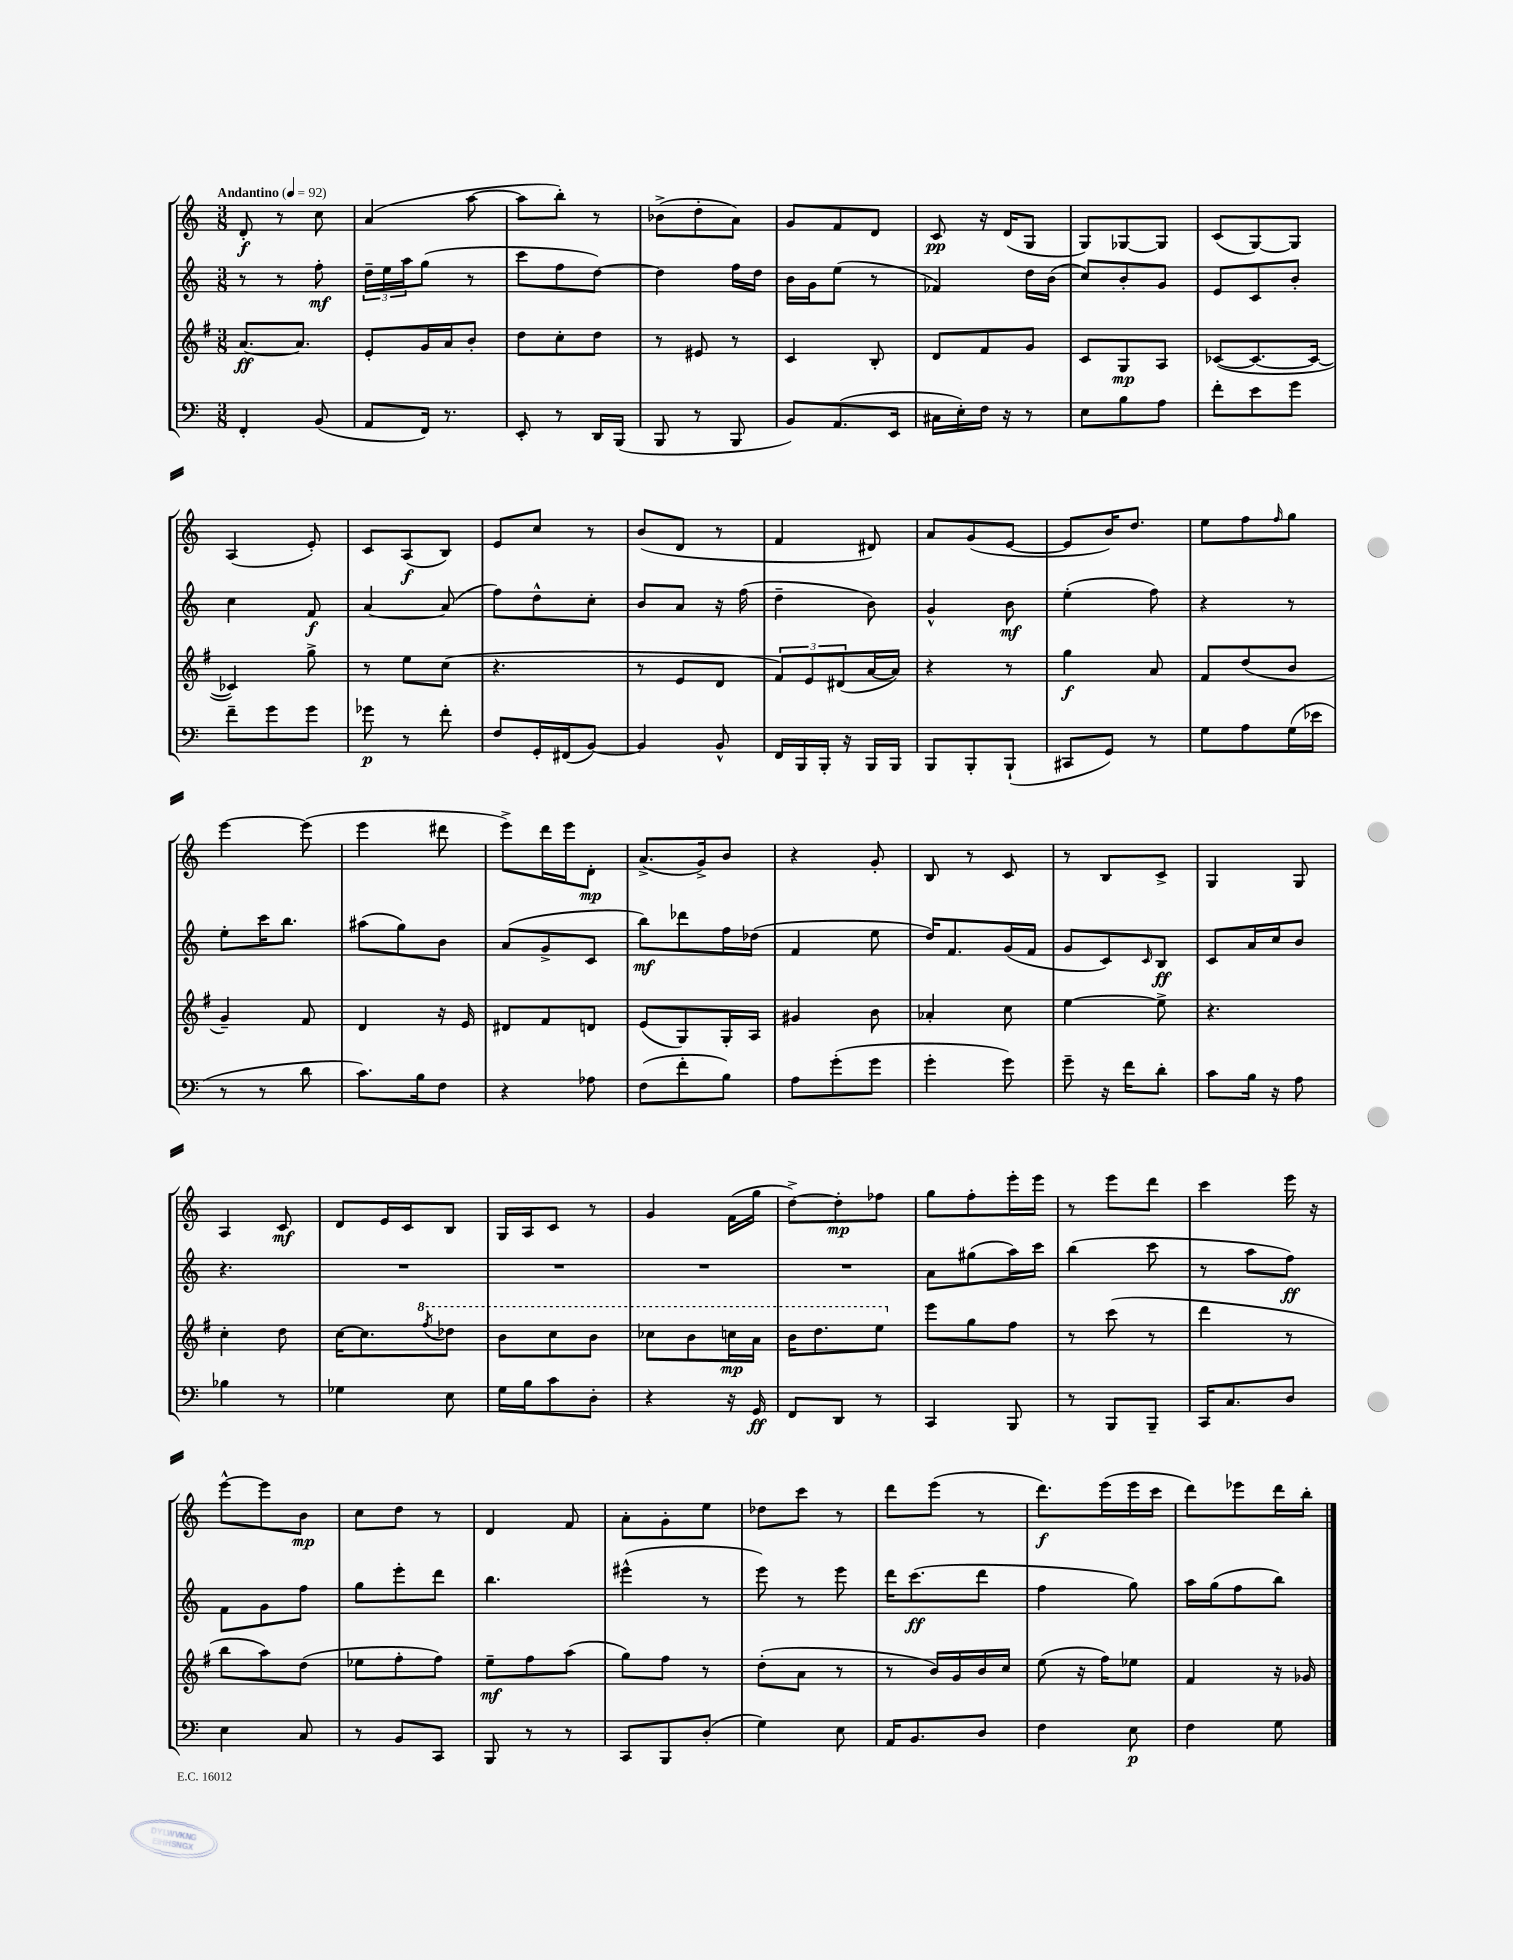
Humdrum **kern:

**kern	**kern	**kern	**kern
*staff4	*staff3	*staff2	*staff1
*clefF4	*clefG2	*clefG2	*clefG2
*k[]	*k[f#]	*k[]	*k[]
*M3/8	*M3/8	*M3/8	*M3/8
*MM92	*MM92	*MM92	*MM92
4FF'	[8.a	8r	8d'
.	.	8r	8r
.	8.a]	.	.
(8BB	.	8ff'	8cc
=	=	=	=
8AA	8e'	24dd~	(4a
.	.	24ee	.
.	.	24aa	.
16FF)	16g	(8gg	.
8.r	16a	.	.
.	8b'	8r	[8aa
=	=	=	=
8EE'	8dd	8ccc	8aa]
8r	8cc'	8ff	8bb')
16DD	8dd	[8dd)	8r
(16BBB	.	.	.
=	=	=	=
8BBB	8r	4dd]	(8b-^
8r	8e#	.	8dd'
8BBB	8r	16ff	8a)
.	.	16dd	.
=	=	=	=
8BB)	4c	16b	8g
.	.	16g	.
(8.AA	.	(8ee	8f
.	8B'	8r	8d
16EE	.	.	.
=	=	=	=
16C#	8d	4f-)	8c
16E')	.	.	.
16F	8f#	.	16r
16r	.	.	(16d
8r	8g	16dd	8G
.	.	(16b	.
=	=	=	=
8E	8c	8cc)	8G)
8B	8G	8b'	[8G-
8A	8A	8g	8G-]
=	=	=	=
8f'	([8c-	8e	(8c
8e	8.c-_	8c	[8G)
8g	.	8b'	8G]
.	16c-_	.	.
=	=	=	=
8f~	4c-])	4cc	(4A
8g	.	.	.
8g	8gg^	8f	8e')
=	=	=	=
8g-	8r	[4a	8c
8r	8ee	.	(8A
8f'	(8cc	(8a]	8B)
=	=	=	=
8F	4.r	8ff)	8e
16GG'	.	8dd^^	8cc
(16FF#	.	.	.
[8BB)	.	8cc'	8r
=	=	=	=
4BB]	8r	8b	(8b
.	8e	8a	8d
8BB^^	8d	16r	8r
.	.	(16ff	.
=	=	=	=
16FF	12f#)	4dd~	4f
16BBB	.	.	.
.	12e	.	.
16BBB'	.	.	.
.	(12d#	.	.
16r	.	.	.
16BBB	[16a	8b)	8d#)
16BBB	16a])	.	.
=	=	=	=
8BBB	4r	4g^^	8a
8BBB'	.	.	(8g
(8BBB`	8r	8b	[8e
=	=	=	=
8CC#	4gg	(4ee'	8e]
8GG)	.	.	16b)
.	.	.	8.dd
8r	8a	8ff)	.
=	=	=	=
8G	8f#	4r	8ee
8A	(8dd	.	8ff
.	.	.	16qqff
(16G	8b	8r	8gg
16e-	.	.	.
=	=	=	=
8r	4g~)	8ee'	[4eee
8r	.	16ccc	.
.	.	8.bb	.
8d	8f#	.	(8eee]
=	=	=	=
8.c)	4d	(8aa#	4eee
.	.	8gg)	.
16B	.	.	.
8F	16r	8b	8ddd#
.	16e	.	.
=	=	=	=
4r	8d#	(8a	8eee^)
.	8f#	8g^	16ddd
.	.	.	16eee
8A-	8d	8c	8d'
=	=	=	=
(8F	(8e	8bb)	(8.a^
8f'	8G)	8ddd-	.
.	.	.	16g^)
8B)	16G'	16ff	8b
.	16A	(16dd-	.
=	=	=	=
8A	4g#	4f	4r
(8g'	.	.	.
8g	8b	8ee	8g'
=	=	=	=
4g'	4a-'	16dd)	8B
.	.	8.f	.
.	.	.	8r
8g)	8cc	(16g	8c
.	.	16f	.
=	=	=	=
8g~	[4ee	8g	8r
16r	.	8c)	8B
16f	.	.	.
.	.	16qqc	.
8d'	8ee^]	8B	8c^
=	=	=	=
8c	4.r	8c	4G
16B	.	16a	.
16r	.	16cc	.
8A	.	8b	8G
=	=	=	=
4B-	4cc'	4.r	4A
8r	8dd	.	8c
=	=	=	=
4G-	[16cc	4.r	8d
.	8.cc]	.	.
.	.	.	16e
.	.	.	16c
.	8qfff#	.	.
8E	8ddd-	.	8B
=	=	=	=
16G	8bb	4.r	16G
16B	.	.	16A
8c	8ccc	.	8c
8D'	8bb	.	8r
=	=	=	=
4r	8ccc-	4.r	4g
.	8bb	.	.
16r	16ccc	.	(16f
16GG	16aa	.	16gg
=	=	=	=
8FF	16bb	4.r	[8dd^)
.	8.ddd	.	.
8DD	.	.	8dd']
8r	8eee	.	8ff-
=	=	=	=
4CC	8eee	8a	8gg
.	8gg	(8gg#	8ff'
8BBB	8ff#	16aa)	16eee'
.	.	16ccc	16eee
=	=	=	=
8r	8r	(4bb	8r
8BBB	(8ccc	.	8eee
8BBB~	8r	8ccc	8ddd
=	=	=	=
16CC	4ddd	8r	4ccc
8.C	.	.	.
.	.	8aa	.
8D	8r	8ff)	16eee
.	.	.	16r
=	=	=	=
4E	8bb	8f	[8eee^^
.	8aa)	8g	8eee]
8C	(8dd	8ff	8b
=	=	=	=
8r	8ee-	8gg	8cc
8BB	8ff#'	8eee'	8dd
8CC	8ff#)	8ddd	8r
=	=	=	=
8BBB	8ee~	4.bb	4d
8r	8ff#	.	.
8r	(8aa	.	8f
=	=	=	=
8CC	8gg)	(4eee#^^	8a'
8BBB	8ff#	.	8g'
(8D'	8r	8r	8ee
=	=	=	=
4G)	(8dd'	8eee)	8dd-
.	8a	8r	8ccc
8E	8r	8eee	8r
=	=	=	=
16AA	8r	16ddd	8ddd
8.BB	.	(8.ccc	.
.	16b)	.	(8eee
.	16g	.	.
8D	16b	8ddd	8r
.	16cc	.	.
=	=	=	=
4F	(8ee	4ff	8.ddd)
.	16r	.	.
.	16ff#)	.	(16eee
8E	8ee-	8gg)	16eee
.	.	.	16ccc
=	=	=	=
4F	4f#	16aa	8ddd)
.	.	(16gg	.
.	.	8ff	8eee-
8G	16r	8bb)	16ddd
.	16g-	.	16bb'
==	==	==	==
*-	*-	*-	*-
